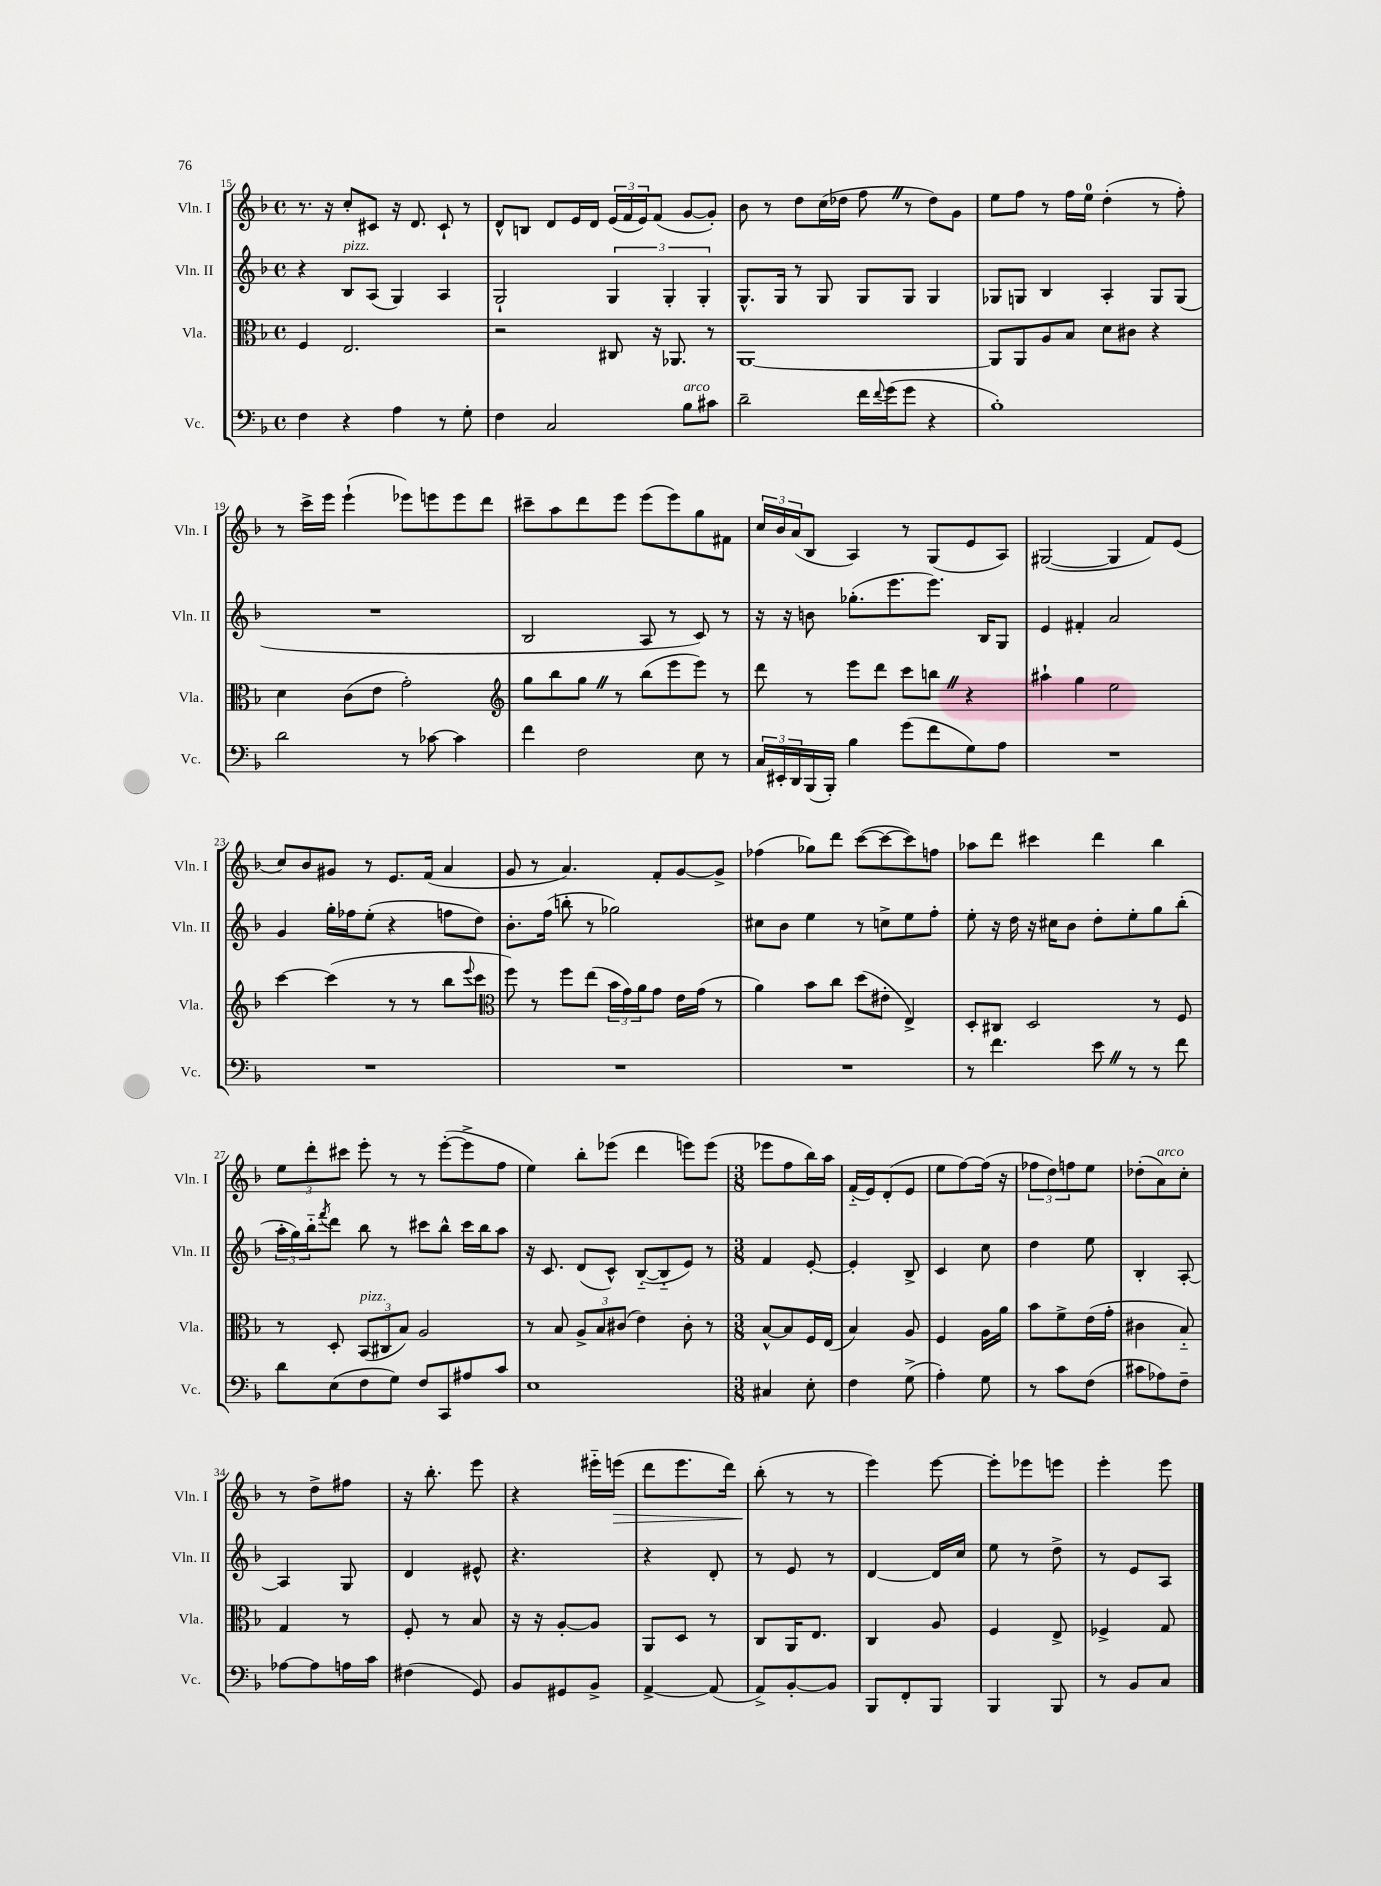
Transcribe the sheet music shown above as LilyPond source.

<<
\new StaffGroup <<
\new Staff = "s0" \with { instrumentName = "Vln. I" shortInstrumentName = "Vln. I" } {
    \clef treble \key f \major \defaultTimeSignature \time 4/4
    r8. r16 c''8-. cis'8 r16 d'8. cis'8-! r8 |
    d'8-^ b8 d'8 e'16 d'16 \tuplet 3/2 { e'16( f'16 e'16) } f'8( g'8~ g'8-.) |
    bes'8 r8 d''8 c''16( des''16 f''8 \once \override BreathingSign.text = \markup { \musicglyph "scripts.caesura.straight" } \breathe r8 des''8) g'8 |
    e''8 f''8 r8 f''16 e''16-0 d''4-.( r8 f''8-.) |
    r8 c'''16-> e'''16 e'''4-!( ees'''8) e'''8 e'''8 d'''8 |
    cis'''8-- a''8 d'''8 e'''8 e'''8( e'''8) g''8 fis'8 |
    \tuplet 3/2 { c''16 bes'16 a'16( } bes8 a4) r8 g8( e'8 a8) |
    gis2~( gis4 f'8) e'8( |
    c''8) bes'8 gis'8 r8 e'8. f'16( a'4 |
    g'8 r8 a'4.) f'8-. g'8~ g'8-> |
    fes''4( ges''8) d'''8 c'''8~( c'''8~ c'''8) f''8 |
    aes''8 d'''8 cis'''4 d'''4 bes''4 |
    \tuplet 3/2 { e''8 d'''8-. cis'''8 } e'''8-. r8 r8 e'''8~-.( e'''8-> f''8 |
    e''4) bes''8-. ees'''8( d'''4 e'''8) e'''8( |
    \numericTimeSignature \time 3/8 ees'''8 f''8 bes''16) a''16 |
    f'16-_( e'16) d'8-.( e'8 |
    e''8 f''8~) f''16( r16 |
    \tuplet 3/2 { fes''8 d''8) f''8 } e''8 |
    des''8-.( a'8^\markup { \italic "arco" }) c''8-. |
    r8 d''8-> fis''8 |
    r16 bes''8.-. e'''8 |
    r4 eis'''16-_ e'''16\>( |
    d'''8 e'''8. d'''16) |
    bes''8-.\!( r8 r8 |
    e'''4) e'''8~ |
    e'''8-. ees'''8 e'''8 |
    e'''4-. e'''8 \bar "|." |
}
\new Staff = "s1" \with { instrumentName = "Vln. II" shortInstrumentName = "Vln. II" } {
    \clef treble \key f \major \defaultTimeSignature \time 4/4
    r4 bes8^\markup { \italic "pizz." } a8( g4) a4 |
    g2-! \tuplet 3/2 { g4 g4-. g4-. } |
    g8.-^ g16 r8 g8 g8 g8 g4 |
    ges8 g8 bes4 a4-. g8 g8( |
    R1 |
    bes2 a8 r8 c'8) r8 |
    r16 r16 b'8 ges''8.-.( e'''8. e'''8.) bes16 g8 |
    e'4 fis'4-. a'2 |
    g'4 g''16-. fes''16 e''8-.( r4 f''8 d''8) |
    bes'8.-. f''16( b''8-. r8 ges''2) |
    cis''8 bes'8 e''4 r8 c''8-> e''8 f''8-. |
    e''8-. r16 d''16 r16 cis''16 bes'8 d''8-. e''8-. g''8 bes''8-.( |
    \tuplet 3/2 { a''16-. g''16) bes''16-_ } \acciaccatura { f'''8 } d'''8 bes''8 r8 cis'''8 bes''8-^ cis'''16 bes''16 a''8 |
    r16 c'8. d'8( c'8-^) bes8~-_( bes8-_ e'8) r8 |
    \numericTimeSignature \time 3/8 f'4 e'8~-. |
    e'4-. bes8-> |
    c'4 c''8 |
    d''4 e''8 |
    bes4-. a8~-. |
    a4 g8 |
    d'4 eis'8-^ |
    r4. |
    r4 d'8-. |
    r8 e'8 r8 |
    d'4~ d'16 c''16 |
    e''8 r8 d''8-> |
    r8 e'8 a8 \bar "|." |
}
\new Staff = "s2" \with { instrumentName = "Vla." shortInstrumentName = "Vla." } {
    \clef alto \key f \major \defaultTimeSignature \time 4/4
    f4 e2. |
    r2 cis8 r16 aes,8. r8 |
    a,1~ |
    a,8 a,8 a8 bes8 d'8 cis'8 r4 |
    d'4 c'8( e'8 g'2-.) |
    \clef treble g''8 bes''8 g''8 \once \override BreathingSign.text = \markup { \musicglyph "scripts.caesura.straight" } \breathe r8 bes''8( e'''8 e'''8) r8 |
    d'''8 r8 e'''8 d'''8 c'''8 b''8 \once \override BreathingSign.text = \markup { \musicglyph "scripts.caesura.straight" } \breathe r4 |
    ais''4-! g''4 e''2 |
    c'''4~ c'''4( r8 r8 bes''8 \appoggiatura { e'''8 } c'''8 |
    \clef alto f''8) r8 f''8 e''8( \tuplet 3/2 { bes'16 g'16) a'16 } g'8 e'16 g'16( r8 |
    a'4) bes'8 c''8 d''8( eis'8-. e4->) |
    d8-. cis8 d2 r8 f8 |
    r8 d8-. \tuplet 3/2 { bes,8^\markup { \italic "pizz." }( cis8 bes8) } a2 |
    r8 bes8 \tuplet 3/2 { a8-> bes8 cis'8( } e'4) cis'8-. r8 |
    \numericTimeSignature \time 3/8 bes8~-^ bes8 f16 e16( |
    bes4) a8 |
    f4 a16 a'16 |
    bes'8 f'8-> e'16( g'16-. |
    cis'4 bes8-_) |
    g4 r8 |
    f8-. r8 bes8 |
    r16 r16 a8~-. a8 |
    a,8 d8 r8 |
    c8 a,16 e8. |
    c4 a8 |
    f4 e8-> |
    fes4-> g8 \bar "|." |
}
\new Staff = "s3" \with { instrumentName = "Vc." shortInstrumentName = "Vc." } {
    \clef bass \key f \major \defaultTimeSignature \time 4/4
    f4 r4 a4 r8 g8-. |
    f4 c2 bes8^\markup { \italic "arco" } cis'8 |
    d'2-- f'16 \appoggiatura { f'8 } g'16( g'8 r4 |
    bes1-.) |
    d'2 r8 ces'8~ ces'4 |
    f'4 f2 e8 r8 |
    \tuplet 3/2 { c16 eis,16-. d,16 } bes,,16( bes,,16-.) bes4 g'8( f'8 g8) a8 |
    R1 |
    R1 |
    R1 |
    R1 |
    r8 f'4. e'8 \once \override BreathingSign.text = \markup { \musicglyph "scripts.caesura.straight" } \breathe r8 r8 f'8 |
    d'8 e8( f8 g8) f8 c,8 ais8 c'8 |
    e1 |
    \numericTimeSignature \time 3/8 cis4 e8-. |
    f4 g8->( |
    a4-.) g8 |
    r8 c'8 f8( |
    cis'8 aes8) f8-- |
    aes8~ aes8 a16 c'16 |
    fis4( g,8) |
    bes,8 gis,8 bes,8-> |
    a,4~-> a,8( |
    a,8->) bes,8~-. bes,8 |
    bes,,8 f,8-. bes,,8 |
    bes,,4 bes,,8 |
    r8 bes,8 c8 \bar "|." |
}
>>
>>
\layout { \context { \Score currentBarNumber = #15 } }
